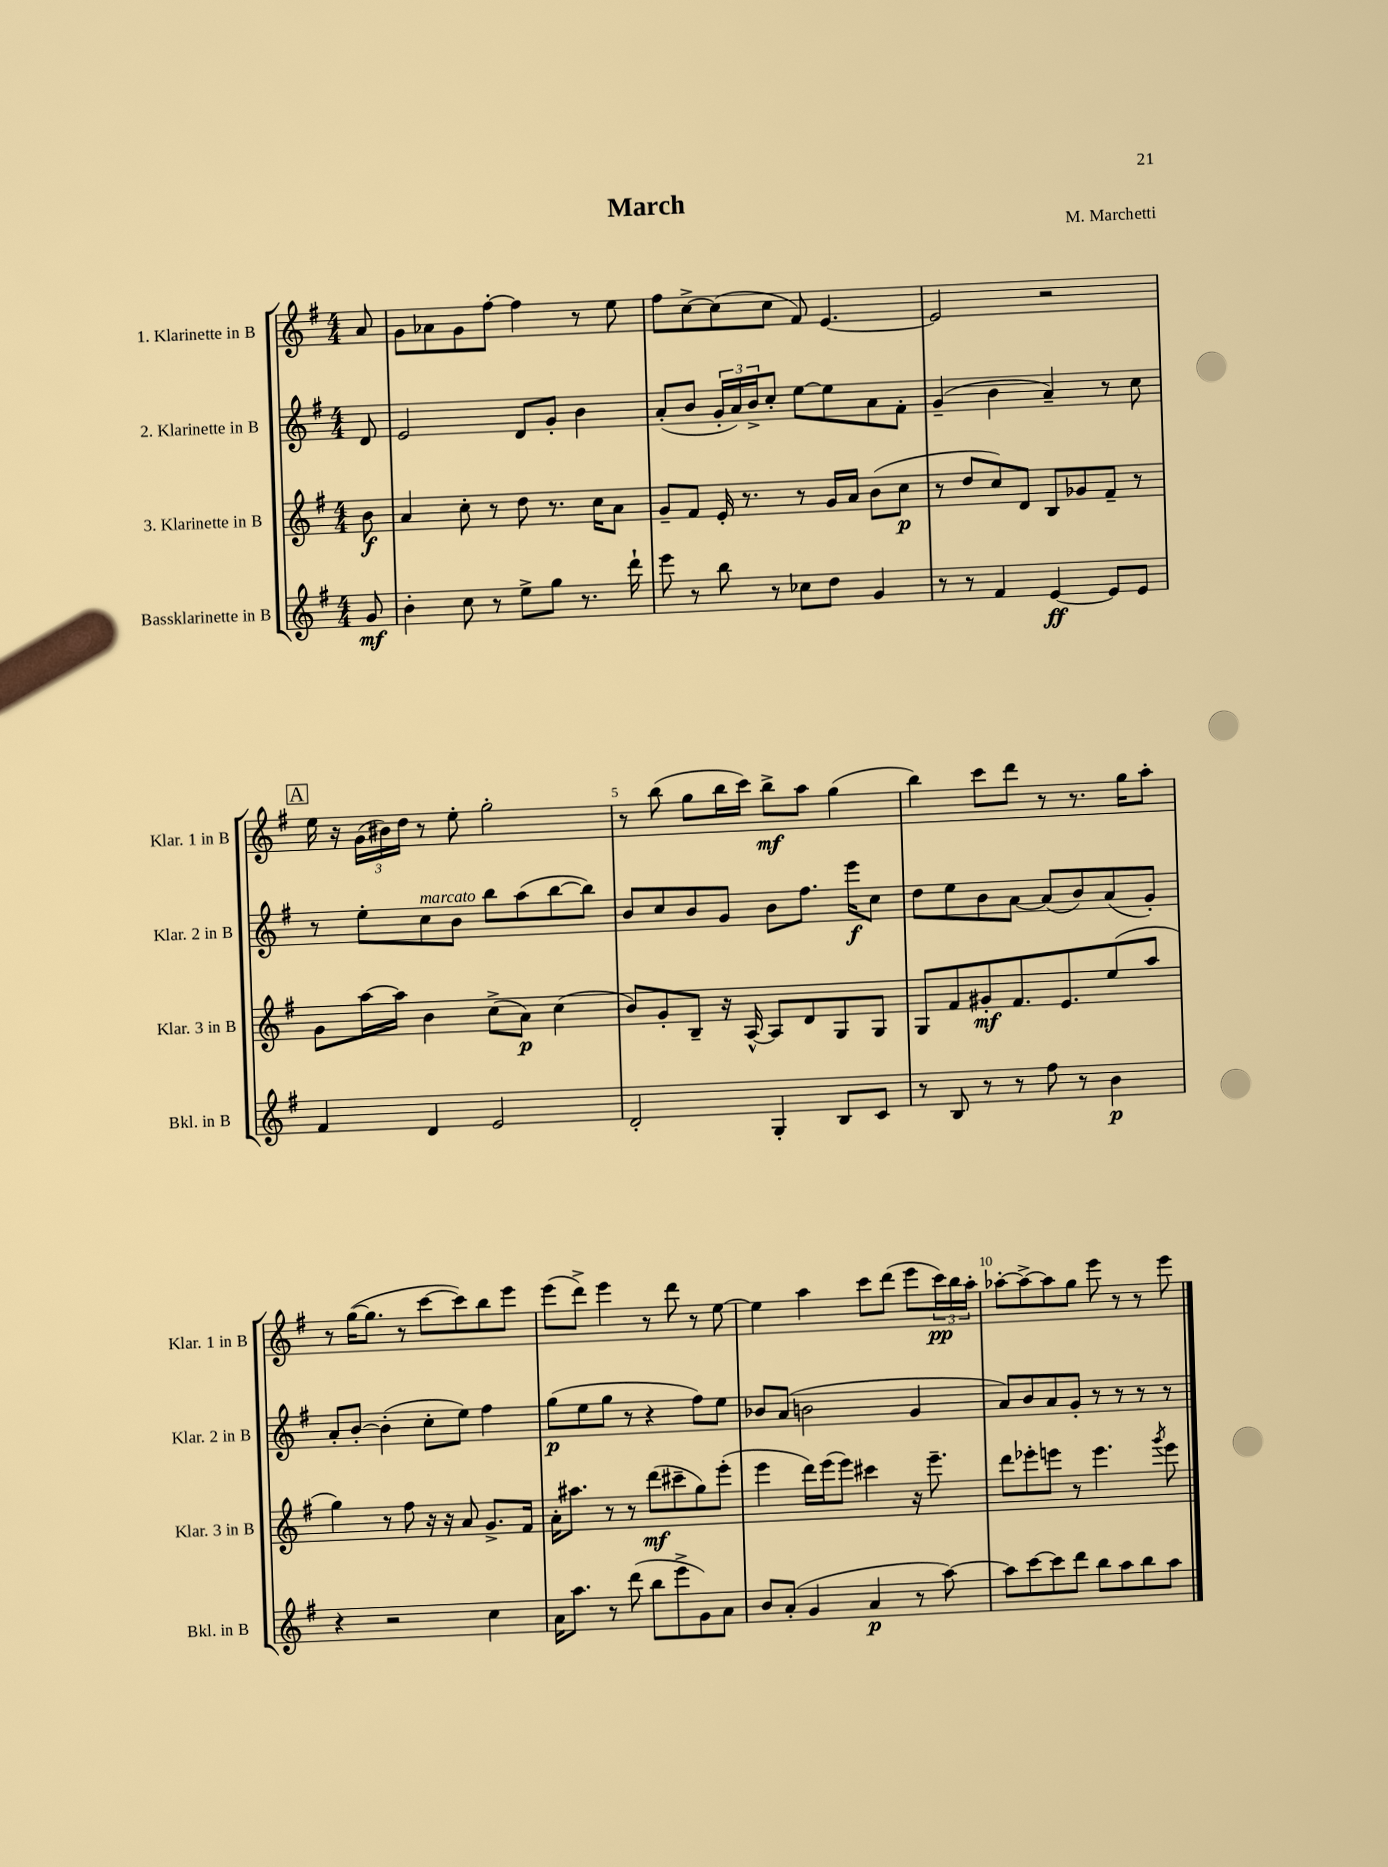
\header { title = "March" composer = "M. Marchetti" }
<<
\new StaffGroup <<
\new Staff = "s0" \with { instrumentName = "1. Klarinette in B" shortInstrumentName = "Klar. 1 in B" } {
    \clef treble \key g \major \numericTimeSignature \time 4/4 \partial 8
    a'8 |
    g'8 aes'8 g'8 fis''8~-. fis''4 r8 e''8 |
    fis''8 c''8~-> c''8( c''8 fis'8) e'4.~ |
    e'2 r2 |
    \mark \markup { \box "A" } e''16 r16 \tuplet 3/2 { g'16( bis'16) d''16 } r8 e''8-. g''2-. |
    r8 b''8( g''8 b''16 c'''16) b''8->\mf a''8 g''4( |
    b''4) c'''8 d'''8 r8 r8. g''16 a''8-. |
    r8 g''16~( g''8. r8 c'''8~ c'''8) b''8 e'''8 |
    e'''8( d'''8->) e'''4 r8 d'''8 r8 e''8~ |
    e''4 a''4 c'''8 d'''8( e'''8 \tuplet 3/2 { c'''16\pp) b''16 a''16-. } |
    aes''8~-. aes''8~-> aes''8 g''8 e'''8 r8 r8 e'''8 \bar "|." |
}
\new Staff = "s1" \with { instrumentName = "2. Klarinette in B" shortInstrumentName = "Klar. 2 in B" } {
    \clef treble \key g \major \numericTimeSignature \time 4/4 \partial 8
    d'8 |
    e'2 d'8 g'8-. b'4 |
    a'8-.( b'8 \tuplet 3/2 { g'16-. a'16) b'16-> } c''8-. e''8~ e''8 a'8 fis'8-. |
    g'4--( b'4 a'4--) r8 c''8 |
    \mark \markup { \box "A" } r8 e''8-. c''8^\markup { \italic "marcato" } b'8 b''8 a''8( b''8~ b''8) |
    b'8 c''8 b'8 g'8 b'8 fis''8. e'''16\f c''8 |
    d''8 e''8 b'8 a'8~ a'8( b'8) a'8( g'8-.) |
    a'8-. b'8~-. b'4-.( c''8-. e''8) fis''4 |
    g''8\p( e''8 g''8 r8 r4 fis''8) e''8 |
    bes'8 a'8( b'2 g'4 |
    a'8) b'8 a'8 g'8-. r8 r8 r8 r8 \bar "|." |
}
\new Staff = "s2" \with { instrumentName = "3. Klarinette in B" shortInstrumentName = "Klar. 3 in B" } {
    \clef treble \key g \major \numericTimeSignature \time 4/4 \partial 8
    b'8\f |
    a'4 c''8-. r8 d''8 r8. c''16 a'8 |
    g'8-- fis'8 e'16-. r8. r8 g'16 a'16 b'8( c''8\p |
    r8 d''8 c''8) d'8 b8 ges'8 fis'8-- r8 |
    \mark \markup { \box "A" } g'8 a''16~ a''16 b'4 c''8->( a'8\p) c''4( |
    b'8) g'8-. b8-- r16 a16~-^ a8 d'8 g8 g8 |
    g8 fis'8 gis'8-.\mf fis'8. e'8. e''8( a''8 |
    g''4) r8 fis''8 r16 r16 a'8 g'8.-> fis'16 |
    a'16-. ais''8. r8 r8 d'''8\mf( cis'''8-- g''8) e'''8-.( |
    e'''4 d'''16) e'''16( e'''8) cis'''4 r16 e'''8.-- |
    d'''8 ees'''8-. e'''8 r8 e'''4. \acciaccatura { g'''8 } e'''8 \bar "|." |
}
\new Staff = "s3" \with { instrumentName = "Bassklarinette in B" shortInstrumentName = "Bkl. in B" } {
    \clef treble \key g \major \numericTimeSignature \time 4/4 \partial 8
    g'8\mf |
    b'4-. c''8 r8 e''8-> g''8 r8. d'''16-! |
    e'''8 r8 b''8 r8 ces''8 d''8 g'4 |
    r8 r8 fis'4 e'4~\ff e'8 e'8 |
    \mark \markup { \box "A" } fis'4 d'4 e'2 |
    d'2-. g4-. b8 c'8 |
    r8 b8 r8 r8 fis''8 r8 b'4\p |
    r4 r2 c''4 |
    a'16 a''8. r8 d'''8( b''8 e'''8-> g'8) a'8 |
    b'8 a'8-.( g'4 a'4\p r8 a''8~) |
    a''8 c'''8~ c'''8 d'''8 b''8 a''8 b''8 a''8 \bar "|." |
}
>>
>>
\layout { \context { \Score \override BarNumber.break-visibility = ##(#f #t #t) barNumberVisibility = #(every-nth-bar-number-visible 5) } }
